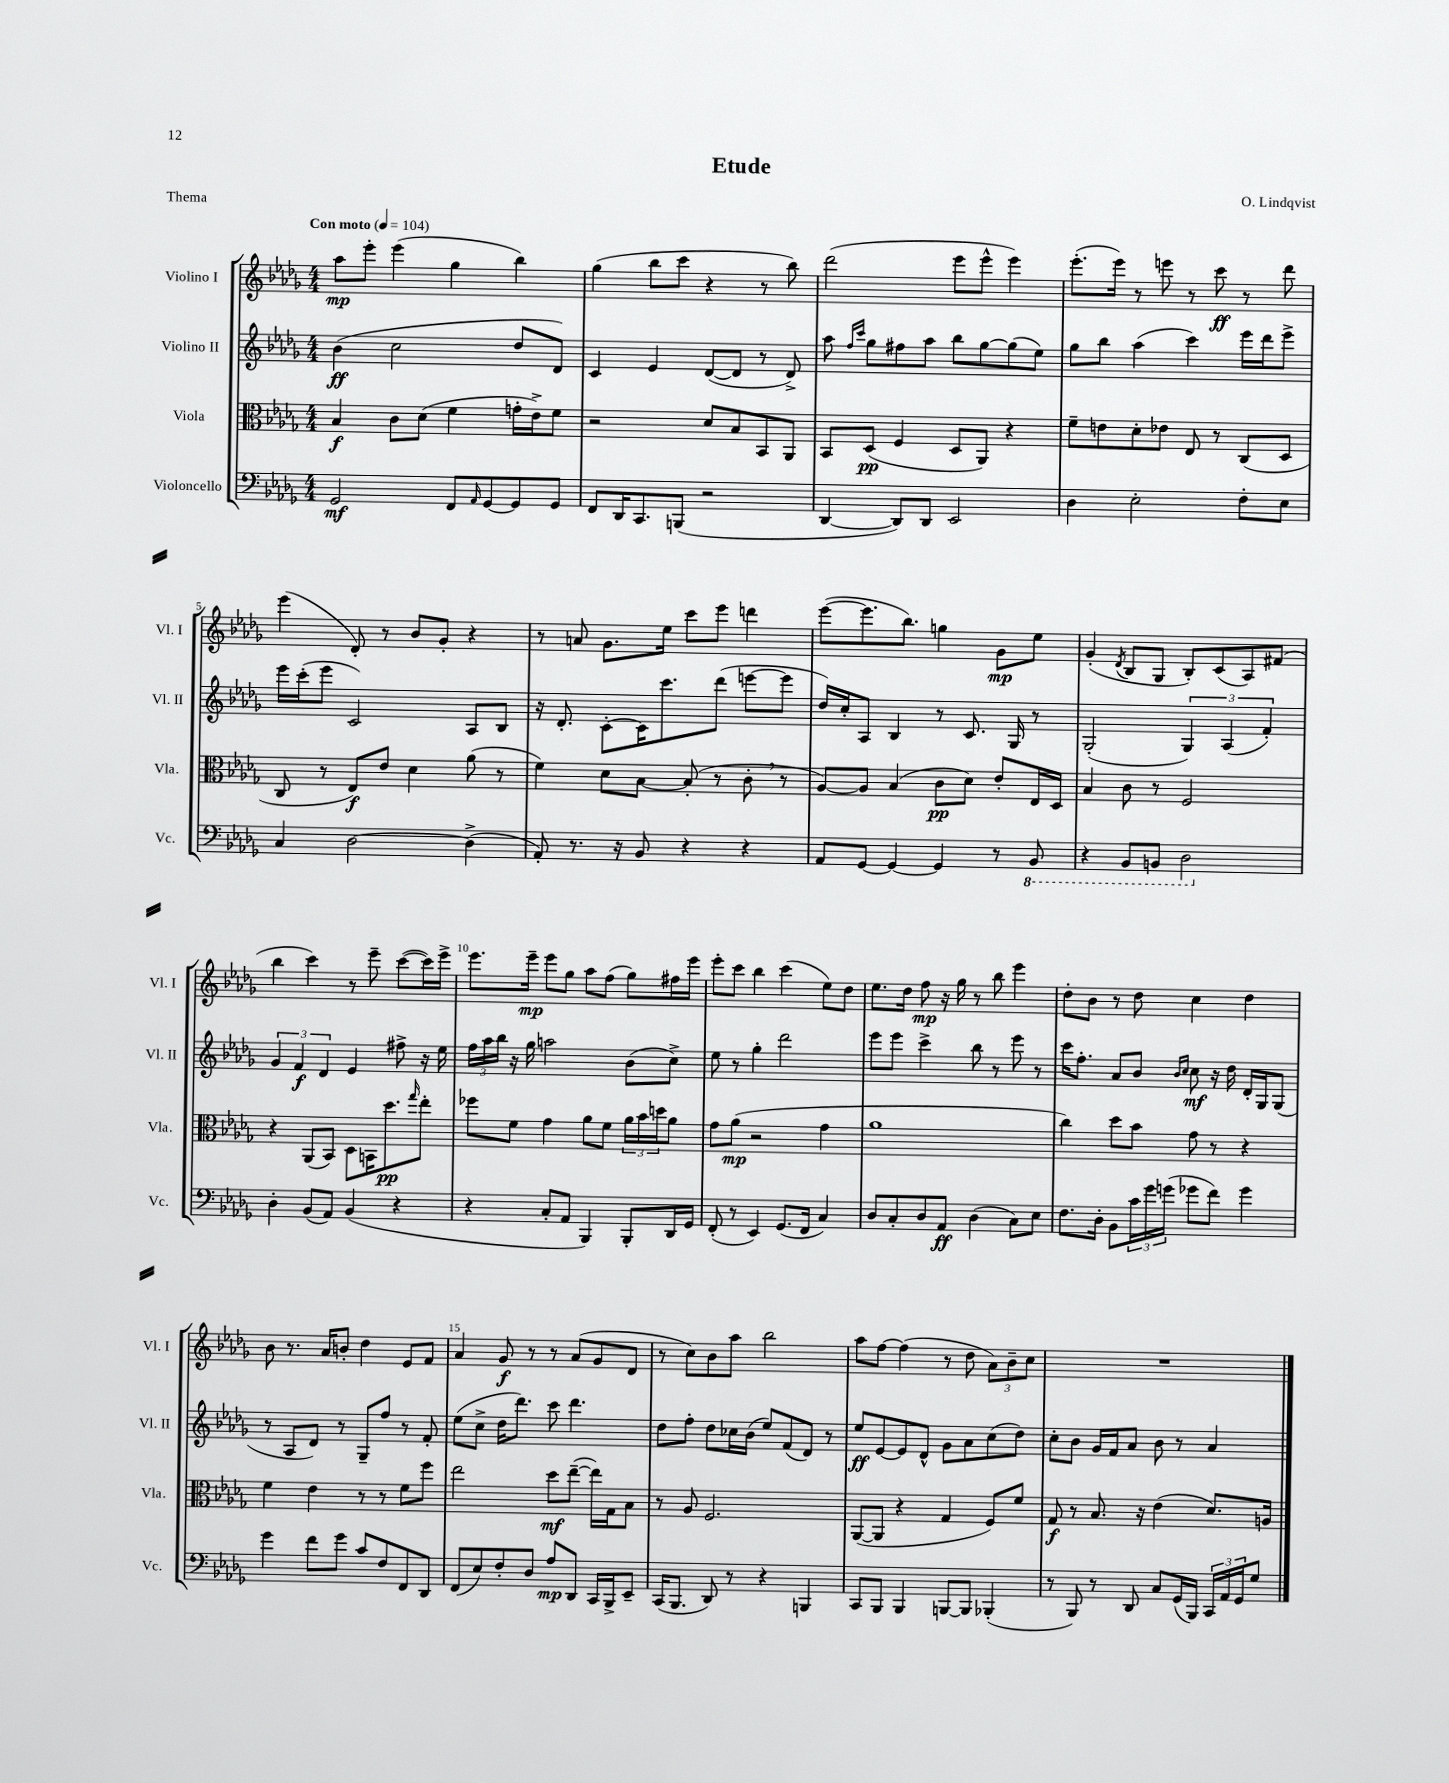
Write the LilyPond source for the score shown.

\header { title = "Etude" composer = "O. Lindqvist" piece = "Thema" }
<<
\new StaffGroup <<
\new Staff = "s0" \with { instrumentName = "Violino I" shortInstrumentName = "Vl. I" } {
    \clef treble \key des \major \numericTimeSignature \time 4/4 \tempo "Con moto" 4 = 104
    aes''8\mp ees'''8-. ees'''4( ges''4 bes''4) |
    ges''4( bes''8 c'''8 r4 r8 bes''8) |
    des'''2( ees'''8 ees'''8-^ ees'''4) |
    ees'''8.-.( ees'''16) r8 e'''8 r8 c'''8\ff r8 des'''8 |
    ees'''4( des'8-.) r8 bes'8 ges'8-. r4 |
    r8 a'8 ges'8. ees''16 c'''8 ees'''8 d'''4 |
    ees'''8~( ees'''8. bes''8.) g''4 ges'8\mp ees''8 |
    ges'4-.( \acciaccatura { des'8 } bes8 ges8 bes8-.) c'8( aes8) fis'8( |
    bes''4 c'''4) r8 ees'''8-- c'''8~( c'''16) ees'''16-> |
    ees'''8. ees'''16--\mp ees'''8 ges''8 aes''8 f''8( ges''8) fis''16 ees'''16 |
    ees'''8-. c'''8 bes''4 c'''4( ees''8) des''8 |
    ees''8. des''16 f''8\mp r16 ges''16 r8 bes''8 ees'''4 |
    des''8-. bes'8 r8 des''8 c''4 des''4 |
    bes'8 r8. aes'16 b'8-. des''4 ees'8 f'8 |
    aes'4 ges'8\f r8 r8 aes'8( ges'8 des'8 |
    r8 c''8) bes'8 aes''8 bes''2 |
    aes''8 f''8~ f''4( r8 des''8 \tuplet 3/2 { aes'8) bes'8-- c''8 } |
    R1 \bar "|." |
}
\new Staff = "s1" \with { instrumentName = "Violino II" shortInstrumentName = "Vl. II" } {
    \clef treble \key des \major \numericTimeSignature \time 4/4
    bes'4\ff( c''2 des''8 des'8) |
    c'4 ees'4 des'8~( des'8 r8 des'8->) |
    aes''8 \grace { f''16 c'''16 } ges''8 fis''8 aes''8 bes''8 ges''8~ ges''8( ees''8) |
    ges''8 bes''8 aes''4( c'''4) ees'''16 des'''16 ees'''8-> |
    ees'''16 c'''16-.( ees'''8 c'2) aes8 bes8 |
    r16 des'8.-. c'8~-. c'16 c'''8. des'''8( e'''8~ e'''8 |
    des''16) c''16-. aes8 bes4 r8 c'8. ges16 r8 |
    ges2-.( \tuplet 3/2 { ges4) aes4( f'4-.) } |
    \tuplet 3/2 { ges'4 f'4\f des'4 } ees'4 fis''8-> r16 ees''16 |
    \tuplet 3/2 { f''16 aes''16 bes''16 } r16 ges''16 a''2 bes'8( c''8->) |
    ees''8 r8 ges''4-. des'''2 |
    ees'''8 ees'''8 c'''4-> bes''8 r8 ees'''8 r8 |
    c'''16 f''8.-. aes'8 bes'8 \grace { bes'16 c''16 } c''8\mf r16 des''16 des'16-. ges16 ges8( |
    r8 aes8 des'8) r8 ges8-- f''8 r8 f'8-. |
    ees''8( c''8-> des''16 des'''8.) c'''8 des'''4. |
    des''8 f''8-. des''8 ces''16 bes'16( ees''8) f'8( des'8) r8 |
    ees''8\ff ees'8~ ees'8 des'8-^ ges'8 aes'8 c''8( des''8) |
    c''8-. bes'8 ges'16 f'16 aes'8 bes'8 r8 aes'4 \bar "|." |
}
\new Staff = "s2" \with { instrumentName = "Viola" shortInstrumentName = "Vla." } {
    \clef alto \key des \major \numericTimeSignature \time 4/4
    bes4\f c'8 des'8( f'4 g'16-. ees'16->) f'8 |
    r2 des'8 bes8 bes,8 aes,8 |
    bes,8 des8\pp( f4 des8 aes,8) r4 |
    f'8-- e'8 des'8-. ees'8 ees8 r8 c8( des8 |
    c8 r8 ees8\f) ees'8 des'4 aes'8( r8 |
    f'4) des'8 bes8~ bes8-.( r8 c'8-. \breathe r8 |
    aes8~) aes8 bes4( c'8\pp des'8) ees'8-. ees16 des16 |
    bes4 c'8 r8 f2 |
    r4 aes,8( bes,8) des8 b,16 des''8.\pp \grace { ges''16 } ees''8-. |
    fes''8 f'8 ges'4 aes'8 f'8 \tuplet 3/2 { aes'16 bes'16 d''16 } aes'8 |
    ges'8 aes'8\mp( r2 ges'4 |
    aes'1 |
    c''4) des''8 bes'8 ges'8 r8 r4 |
    f'4 ees'4 r8 r8 f'8 f''8 |
    ees''2 des''8\mf ees''8~--( ees''16) ges16 bes8 |
    r8 aes8 f2. |
    aes,8~( aes,8 r4 ges4 f8) f'8 |
    ges8\f r8 bes8. r16 ees'4( des'8.) a16 \bar "|." |
}
\new Staff = "s3" \with { instrumentName = "Violoncello" shortInstrumentName = "Vc." } {
    \clef bass \key des \major \numericTimeSignature \time 4/4
    ges,2\mf f,8 \grace { aes,16 } ges,8~ ges,8 ges,8 |
    f,8 des,16 c,8. b,,8( r2 |
    des,4~ des,8) des,8 ees,2 |
    des4 ees2-. f8-. ees8 |
    c4 des2~ des4->( |
    aes,8-.) r8. r16 bes,8 r4 r4 |
    aes,8 ges,8~ ges,4~ ges,4 r8 \ottava #-1 bes,,8 |
    r4 bes,,8 b,,8 des,2 \ottava #0 |
    des4-. bes,8( aes,8) bes,4( r4 |
    r4 c8-. aes,8 bes,,4) bes,,8-. des,16 ges,16 |
    f,8-.( r8 ees,4) ges,8.( f,16 c4) |
    des8 c8-. des8 aes,8\ff des4( c8) ees8 |
    f8. des16-. bes,8 \tuplet 3/2 { c'16 ges'16 g'16( } ges'8 f'8) ges'4 |
    ges'4 f'8 ges'8 c'8 f8 f,8 des,8 |
    f,8( ees8) f8-. des8 aes8\mp des,8 c,16 bes,,16-> ees,8-- |
    c,16( bes,,8. des,8) r8 r4 b,,4 |
    c,8 bes,,8 bes,,4 b,,8~ b,,8 bes,,4-.( |
    r8 bes,,8) r8 des,8 c8 ges,16( bes,,16) \tuplet 3/2 { c,16 aes,16 ges,16 } ges8 \bar "|." |
}
>>
>>
\layout { \context { \Score \override BarNumber.break-visibility = ##(#f #t #t) barNumberVisibility = #(every-nth-bar-number-visible 5) } }
